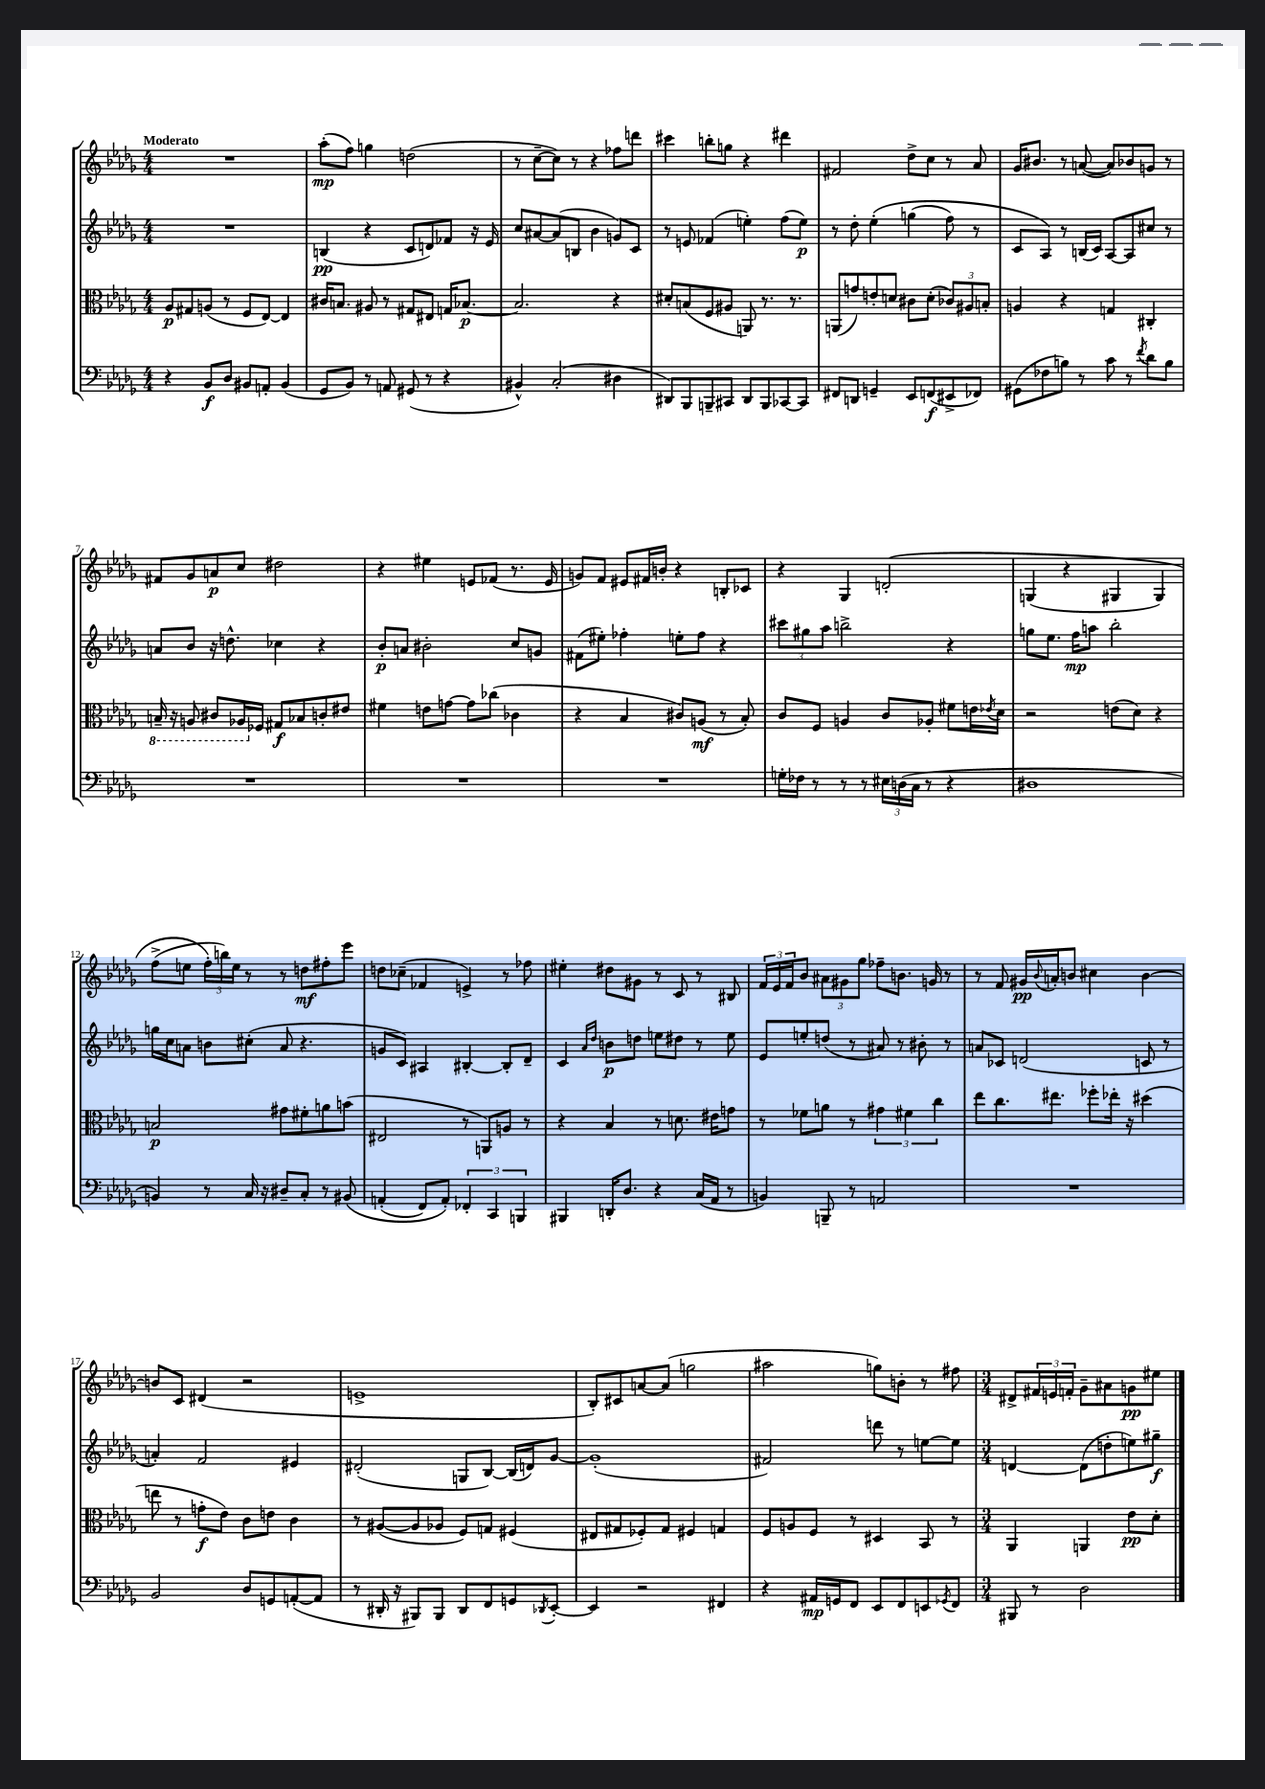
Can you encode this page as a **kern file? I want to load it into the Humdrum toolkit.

**kern	**kern	**kern	**kern
*staff4	*staff3	*staff2	*staff1
*clefF4	*clefC3	*clefG2	*clefG2
*k[b-e-a-d-g-]	*k[b-e-a-d-g-]	*k[b-e-a-d-g-]	*k[b-e-a-d-g-]
*M4/4	*M4/4	*M4/4	*M4/4
4r	8A-	1r	1r
.	8G#	.	.
8BB-	(8A	.	.
8D-	8r	.	.
8BB#	8F	.	.
8AA'	[8E-)	.	.
(4BB#	4E-]	.	.
=	=	=	=
8GG-	16c#	(4B	(8aa-'
.	8.B	.	.
8BB-)	.	.	8ff)
8r	8A#	4r	4gg
8AA	8r	.	.
(8GG#	8G#	8c	(2dd
8r	8E#	8d)	.
4r	16G	8f-	.
.	[8.B-	.	.
.	.	16r	.
.	.	16e-	.
=	=	=	=
4BB#^^)	2.B-]	8cc	8r
.	.	[8a#	[8cc~
(2C'	.	(8a#]	8cc])
.	.	8B	8r
.	.	4b-	4r
4D#	4r	8g)	8ff-
.	.	8c	8ddd
=	=	=	=
8DD#)	8d#'	8r	4ccc#
8BBB-	(8B	8e	.
8BBB~	8F	(4f-	8bb'
8CC#	8A#	.	8gg
8DD#	8AA)	4ee')	4r
8BBB	8.r	.	.
[8CC-	.	(8ff	4ddd#
.	8.r	.	.
8CC-]	.	8ee)	.
=	=	=	=
8FF#	(8AA	8r	2f#
8DD	8g)	8dd-'	.
4GG~	8e'	&(4ee-'	.
.	8d	.	.
8EE-	8c#	(4gg	8dd-^
(8FF	(8d'	.	8cc
8EE#^	12c-)	8ff)	8r
.	12A#	.	.
8FF-)	.	8r	8a-
.	12B'	.	.
=	=	=	=
(8GG#	4A	8c	16g-
.	.	.	8.b#
8F-	.	8A-&)	.
8B)	4r	8r	8r
8r	.	(16B	([8a
.	.	16c)	.
8c	4G	[8A-	8a])
8r	.	8A-]	8b-
8qf	.	.	.
8d-	4C#'	8cc#	8g
8B	.	8r	8r
=	=	=	=
1r	16BB~	8a	8f#
.	16r	.	.
.	8AA	8b-	8g-
.	8C#	16r	8a
.	.	8.dd^^	.
.	16AA-	.	8cc
.	16F-	.	.
.	8G#	4cc-	2dd#
.	8B-	.	.
.	8c'	4r	.
.	8e#	.	.
=	=	=	=
1r	4f#	8b-'	4r
.	.	8a	.
.	8e	2b#'	4ee#
.	[8g	.	.
.	8g]	.	8e
.	(8cc-	.	(8f-
.	4c-	8cc	8.r
.	.	8g	.
.	.	.	16e
=	=	=	=
1r	4r	(8f#	8g)
.	.	8ee#')	8f
.	4B-	4ff-'	8e#
.	.	.	16f#
.	.	.	16b'
.	8c#)	8ee'	4r
.	(8A	8ff-	.
.	8r	4r	8B'
.	8B-')	.	8c-
=	=	=	=
16G'	8c	12ccc#	4r
16F-	.	.	.
.	.	12gg#	.
8r	8F	.	.
.	.	12aa-	.
8r	4A	2bb^	4G-
8r	.	.	.
24E#	8c	.	&(2d'
(24D	.	.	.
24C	.	.	.
8r	8A-'	.	.
4r	8f#	4r	.
.	16e	.	.
.	8qe-	.	.
.	16d-	.	.
=	=	=	=
1D#	2r	8gg	(4G
.	.	8.ee-	.
.	.	.	4r
.	.	16ff	.
.	.	8aa	.
.	(8e	2bb-'	4G#
.	8d-)	.	.
.	4r	.	4G#)
=	=	=	=
4BB)	2B	16gg	(8ff^
.	.	16cc	.
.	.	8a	8ee
8r	.	8b	24ff'&)
.	.	.	24bb)
.	.	.	24ee
16C	.	(8cc#'	8r
16r	.	.	.
8D#~	8g#	8a	8r
8C'	8f#'	4.r	8dd
8r	8a	.	8ff#'
&(8BB#	(8b	.	8eee-
=	=	=	=
(4AA'	2E#	8g	8dd
.	.	8c)	(8cc-~
8FF)	.	4A#	4f-
8AA'&)	.	.	.
6FF-'	8r	[4B#'	4e^)
.	8AA)	.	.
6CC	.	.	.
.	8A	8B#']	8r
6BBB	.	.	.
.	8r	8d-~	8ff-
=	=	=	=
4BBB#	4r	4c	4ee#'
.	.	16qqa-	.
.	.	16qqdd-	.
16DD'	4B-	8b	8dd#
8.D-	.	.	.
.	.	8dd	8g#
4r	8r	8ee	8r
.	8.d	8dd#	8c
(16C	.	8r	8r
16AA-	16e#	.	.
8r	8g	8ee	8B#
=	=	=	=
4BB)	8r	8e-	24f
.	.	.	24e-
.	.	.	24f
.	8f-	8ee'	8b-
8BBB~	8a	(8dd	12a#
.	.	.	12g#
8r	8r	8r	.
.	.	.	12gg-
2AA	6g#	8a#)	8ff-~
.	.	8r	8.b
.	6f#	.	.
.	.	8b#'	.
.	.	.	16g
.	6cc	.	.
.	.	8r	8r
=	=	=	=
1r	8ee-	8a	8r
.	8.cc	8c-	8f
.	.	(2d	16g#
.	.	.	8qqb-
.	8.ee#	.	16a'
.	.	.	8b
.	8ff-'	.	4cc#
.	16ee-'	.	.
.	16r	.	.
.	(4dd#	8c	[4b
.	.	8r	.
=	=	=	=
2BB-	8ee	4a')	8b]
.	8r	.	8c
.	8g'	2f	(4d#
.	8e-)	.	.
8D-	8c	.	2r
8GG	8e	.	.
([8AA'	4c	4e#	.
8AA]	.	.	.
=	=	=	=
8r	8r	(2d#'	1e^
16DD#'	([8A#	.	.
16r	.	.	.
8BBB#)	8A#]	.	.
8BBB#	8A-	.	.
8DD#	8F)	8G	.
8FF	8G	[8B-)	.
8GG	(4F#	(16B-]	.
.	.	16d)	.
8qDD-	.	.	.
[8EE-'	.	[8g-	.
=	=	=	=
4EE-]	8E#	(1g-']	8B-')
.	8G#	.	8c#
2r	8F-')	.	[8a
.	8G#	.	(8a]
.	4F#	.	2gg
4FF#	4G	.	.
=	=	=	=
4r	8F	2f#)	2aa#
.	8A	.	.
16AA#	8F	.	.
16GG	.	.	.
8FF	8r	.	.
8EE-	4D#	8ddd	8gg)
8FF	.	8r	8b'
8EE	8BB-	[8ee	8r
8qGG-	.	.	.
8FF	8r	8ee]	8ff#
=	=	=	=
*M3/4	*M3/4	*M3/4	*M3/4
8BBB#	4AA-	[4d	8d#^
8r	.	.	24f#
.	.	.	24e
.	.	.	24f'
2D-	4AA	(8d]	8g-~
.	.	8dd'	8a#
.	8e-	8ee)	8g
.	8d-'	8gg#~	8ee#
==	==	==	==
*-	*-	*-	*-
